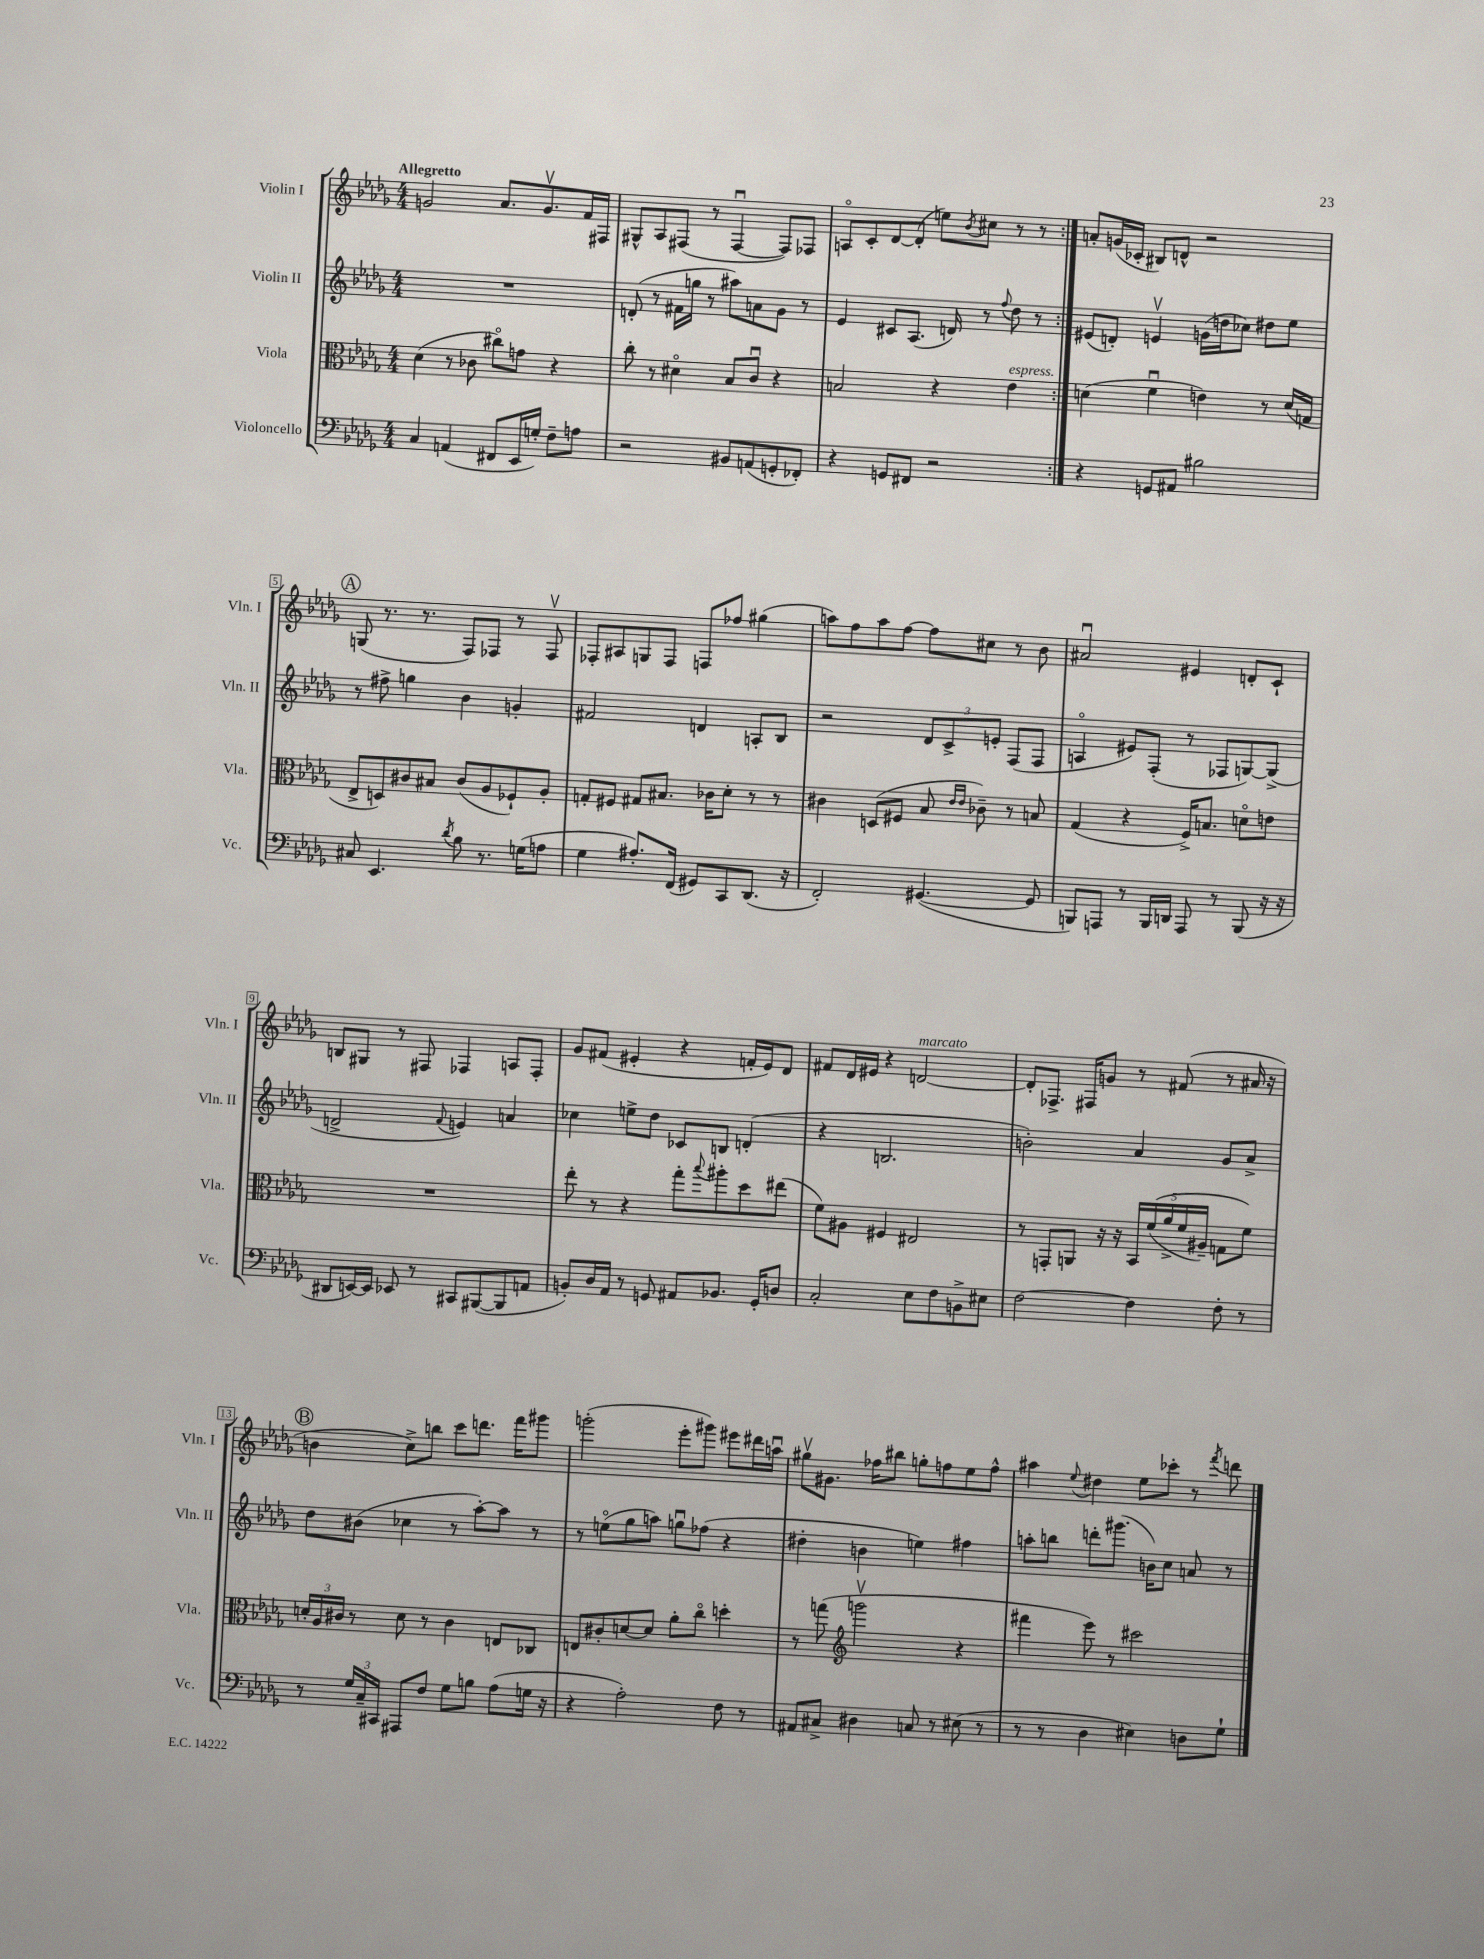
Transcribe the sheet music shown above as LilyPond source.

<<
\new StaffGroup <<
\new Staff = "s0" \with { instrumentName = "Violin I" shortInstrumentName = "Vln. I" } {
    \clef treble \key des \major \numericTimeSignature \time 4/4 \tempo "Allegretto"
    \repeat volta 2 { g'2 aes'8. g'8.\upbow f'16 fis16 |
    gis8-^ aes8 fis8( r8 fis4~\downbow fis8) fes8 |
    a8\flageolet c'8-. des'8~ des'8-.( e''8) \acciaccatura { bes'8 } cis''8 r8 r8 | }
    a'8-. g'16( ces'16-. bis8) d'8-^ r2 |
    \mark \markup { \circle "A" } g8( r8. r8. f8) fes8 r8 fes8\upbow |
    fes8-. ais8 g8 fes8 f8 fes''8 gis''4( |
    a''8) f''8 a''8 f''8~ f''8 cis''8 r8 bes'8 |
    ais'2\downbow eis'4 d'8-. c'8-! |
    b8 gis8 r8 fis8 fes4 a8 fes8-. |
    ges'8 fis'8( eis'4-. r4 f'16-. eis'16) des'8 |
    fis'8 des'16 eis'16 r4 d'2~^\markup { \italic "marcato" } |
    d'8-. fes8.-> fis16 g'8 r8 fis'8( r8 ais'16 r16 |
    \mark \markup { \circle "B" } b'4 c''8->) b''8 c'''8 d'''8. f'''16 gis'''8 |
    g'''2-.( ees'''8-. gis'''8) eis'''8 dis'''16 a''16\downbow |
    gis''8\upbow gis'8. fes''16 bis''8 g''8-. f''8 ees''8 f''8-^ |
    ais''4 \appoggiatura { ees''8 } dis''4 ees''8 ces'''8-. r8 \acciaccatura { f'''8 } d'''8 \bar "|." |
}
\new Staff = "s1" \with { instrumentName = "Violin II" shortInstrumentName = "Vln. II" } {
    \clef treble \key des \major \numericTimeSignature \time 4/4
    \repeat volta 2 { R1 |
    d'8-.( r8 fis'16 g''16 r8 ais''8) a'8 ges'8 r8 |
    ees'4 cis'8 aes8.( d'16) r8 \appoggiatura { f''8 } des''8 r8 | }
    eis'8( d'8-.) e'4\upbow g'16( d''16 ces''8) dis''8 ees''8 |
    \mark \markup { \circle "A" } r8 fis''8-> g''4 bes'4 g'4-. |
    fis'2 d'4 a8-. bes8 |
    r2 \tuplet 3/2 { des'8 c'8-> e'8-. } f8( f8 |
    a4\flageolet eis'8) f8-.( r8 fes8 g8~) g8->( |
    d'2-> \appoggiatura { f'8 } e'4) a'4 |
    ces''4 e''8-> des''8 ces'8 b8 d'4-.( |
    r4 b2. |
    b'2-.) aes'4 ges'8 aes'8-> |
    \mark \markup { \circle "B" } des''8 bis'8( ces''4 r8 aes''8~-.) aes''8 r8 |
    r8 e''8\flageolet( ges''8 a''8) g''8\downbow fes''8( r4 |
    dis''4-. b'4 e''4) fis''4 |
    a''8-. b''8 d'''8-. gis'''8.( b'16) c''8 a'8 r8 \bar "|." |
}
\new Staff = "s2" \with { instrumentName = "Viola" shortInstrumentName = "Vla." } {
    \clef alto \key des \major \numericTimeSignature \time 4/4
    \repeat volta 2 { des'4( r8 ces'8 cis''8\flageolet) g'8 r4 |
    c''8-. r8 dis'4\flageolet bes8 c'8\downbow r4 |
    b2 r4 ees'4^\markup { \italic "espress." } | }
    d'4( f'4\downbow e'4) r8 d'16( g16 |
    \mark \markup { \circle "A" } ees8-> d8) cis'8 bis8 cis'8( aes8 fes8-!) aes8-. |
    g8-. fis8 gis8 bis8. ces'16 des'8-. r8 r8 |
    cis'4 d8( fis8 bes8 \grace { ees'16 ees'16 } ces'8--) r8 b8 |
    ges4( r4 f16->) b8. d'8\flageolet e'8 |
    R1 |
    ees''8-. r8 r4 ges''8-. \appoggiatura { bes''8 } ais''8-. des''8 eis''8( |
    f'8) ais8 fis4 eis2 |
    r8 g,8-. a,8 r16 r16 \tuplet 5/4 { bes,16 f'16(\( aes'16-> f'16 ais16--) } g8 f'8\) |
    \mark \markup { \circle "B" } \tuplet 3/2 { d'16-. aes16 cis'16 } r8 d'8 r8 cis'4 e8 ces8 |
    e8 cis'8-. d'8~ d'8 aes'8-. c''8\flageolet d''4-. |
    r8 g''8( \clef treble g'''2\upbow r4 |
    fis'''4 ees'''8) r8 cis'''2 \bar "|." |
}
\new Staff = "s3" \with { instrumentName = "Violoncello" shortInstrumentName = "Vc." } {
    \clef bass \key des \major \numericTimeSignature \time 4/4
    \repeat volta 2 { c4 a,4( fis,8 ees,16 g16-.) f8-- a8 |
    r2 bis,8 a,8( g,8-. fes,8-.) |
    r4 g,8 fis,8 r2 | }
    r4 g,8 ais,8 bis2 |
    \mark \markup { \circle "A" } cis8 ees,4. \acciaccatura { des'8 } bes8 r8. g16( a8 |
    ges4 ais8.-.) f,16( gis,8) c,8 des,8.( r16 |
    f,2-.) gis,4.~( gis,8 |
    b,,8) a,,8 r8 b,,16 d,16 a,,8 r8 b,,8( r16 r16 |
    dis,8 e,16~) e,16 ees,8 r8 cis,8 bis,,8~( bis,,8 a,8 |
    b,8-.) des16 aes,16 r8 g,8 ais,8 bes,8. g,16-. d8 |
    c2-. ees8 f8 b,8-> eis8 |
    f2~ f4 f8-. r8 |
    \mark \markup { \circle "B" } r8 \tuplet 3/2 { ges16 c16-- cis,16 } ais,,8 f8 ges8 b8 aes8( g16 r16 |
    r4 aes2-.) f8 r8 |
    ais,8 cis8-> dis4 c8 r8 eis8( r8 |
    r8 r8 des4 eis4) d8 ges8-! \bar "|." |
}
>>
>>
\layout { \context { \Score \override BarNumber.stencil = #(make-stencil-boxer 0.1 0.3 ly:text-interface::print) } }
